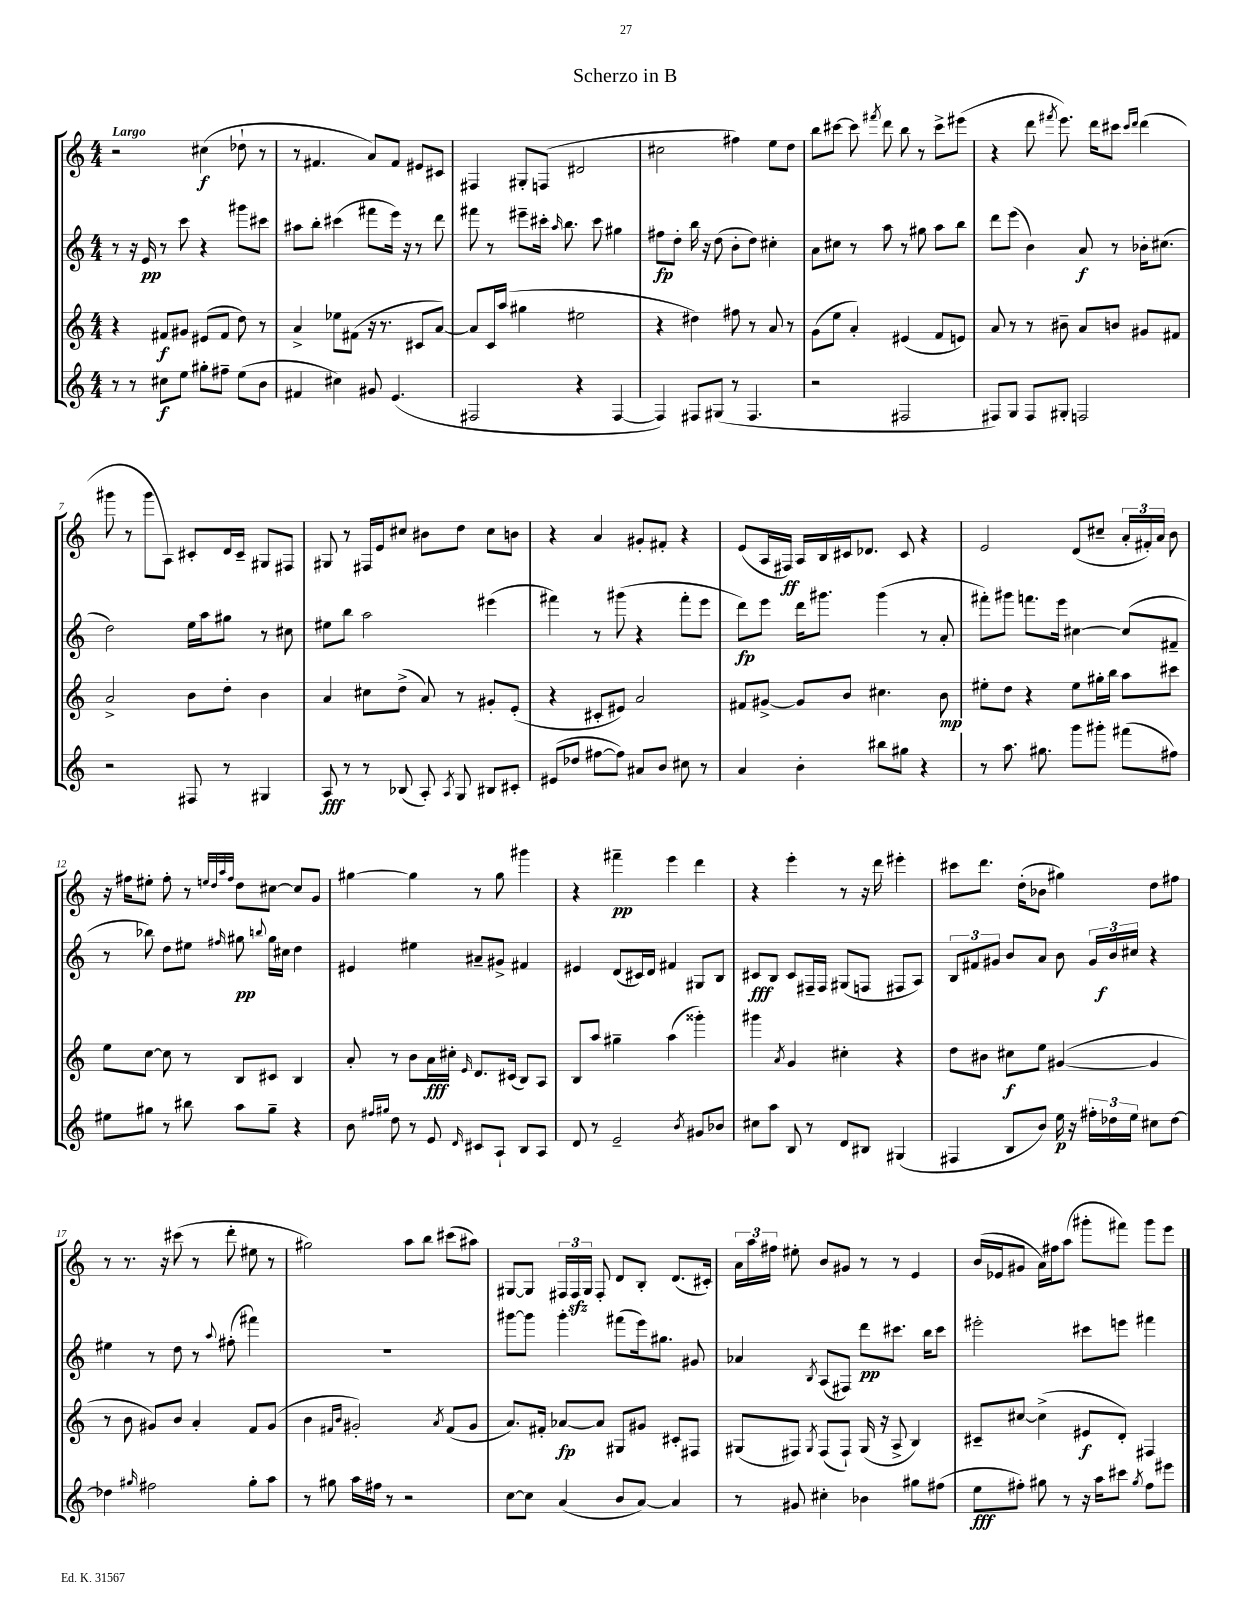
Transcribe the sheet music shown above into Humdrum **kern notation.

**kern	**dynam	**kern	**dynam	**kern	**dynam	**kern	**dynam
*part4	*part4	*part3	*part3	*part2	*part2	*part1	*part1
*staff4	*staff4	*staff3	*staff3	*staff2	*staff2	*staff1	*staff1
*clefG2	*	*clefG2	*	*clefG2	*	*clefG2	*
*k[]	*	*k[]	*	*k[]	*	*k[]	*
*M4/4	*	*M4/4	*	*M4/4	*	*M4/4	*
=1	=1	=1	=1	=1	=1	=1	=1
!	!	!	!	!	!	!LO:TX:a:B:t=Largo	!
8r	.	4r	.	8r	.	2r	.
8r	.	.	.	16r	.	.	.
.	.	.	.	16e/	pp	.	.
8cc#X\L	f	8f#X/L	f	8r	.	.	.
8ee\J	.	8g#X/J	.	8ccc\	.	.	.
8gg#X'\L	.	(8e#X/L	.	4r	.	(4cc#X\	f
8ff#X~\J	.	8f#/J	.	.	.	.	.
(8ee\L	.	8dd\)	.	8ggg#X\L	.	8dd-X`\	.
8b\J	.	8r	.	8ccc#X\J	.	8r	.
=2	=2	=2	=2	=2	=2	=2	=2
4f#X/	.	4a^/	.	8aa#X\L	.	8r	.
.	.	.	.	8bb'\J	.	4.f#X/	.
4cc#X\)	.	8ee-X\L	.	(4ccc#X\	.	.	.
.	.	(8f#X\J	.	.	.	.	.
8g#X/	.	16r	.	8fff#X\L	.	8a/L)	.
.	.	8.r	.	.	.	.	.
(4.e/	.	.	.	16eee\Jk)	.	8f#/J	.
.	.	.	.	16r	.	.	.
.	.	8c#X/L	.	8r	.	8e#X/L	.
.	.	[8a/J)	.	8ddd\	.	8c#X/J	.
=3	=3	=3	=3	=3	=3	=3	=3
2F#X/	.	8a/L]	.	8fff#X\	.	4F#X/	.
.	.	16c/L	.	8r	.	.	.
.	.	(16aa/JJ	.	.	.	.	.
.	.	4gg#X\	.	8eee#X~\L	.	8G#X'/L	.
.	.	.	.	16ccc#X'\Jk	.	(8Fn/J	.
.	.	.	.	16qqaa/	.	.	.
.	.	.	.	8.bb\	.	.	.
4r	.	2ee#X\	.	.	.	2d#X/	.
.	.	.	.	8ccc#\	.	.	.
[4F#/	.	.	.	4gg#X\	.	.	.
=4	=4	=4	=4	=4	=4	=4	=4
4F#/])	.	4r	.	8ff#X\L	fp	2cc#X\	.
.	.	.	.	8dd'\J	.	.	.
8F#X/L	.	4dd#X\)	.	16bb\	.	.	.
.	.	.	.	16r	.	.	.
(8G#X/J	.	.	.	(8dd\	.	.	.
8r	.	8ff#X\	.	8b'\L	.	4ff#X\)	.
4.F#/	.	8r	.	8dd\J)	.	.	.
.	.	8a/	.	4cc#X'\	.	8ee\L	.
.	.	8r	.	.	.	8dd\J	.
=5	=5	=5	=5	=5	=5	=5	=5
2r	.	(8g\L	.	8a\L	.	8bb\L	.
.	.	8ee\J	.	8cc#X\J	.	[8ccc#X\J	.
.	.	4a'/)	.	8r	.	8ccc#\]	.
.	.	.	.	.	.	8qfff#X/	.
.	.	.	.	8aa\	.	8ddd\	.
2F#X/	.	(4e#X/	.	8r	.	8bb\	.
.	.	.	.	8gg#X\	.	8r	.
.	.	8f/L	.	8aa\L	.	8ccc#^\L	.
.	.	8en/J)	.	8bb\J	.	(8eee#X\J	.
=6	=6	=6	=6	=6	=6	=6	=6
8F#X/L)	.	8a/	.	8ddd\L	.	4r	.
8G/J	.	8r	.	(8eee\J	.	.	.
8F#/L	.	8r	.	4b\)	.	8ddd\	.
.	.	.	.	.	.	8qfff#X/	.
8G#X'/J	.	8b#X~\	.	.	.	8.eee\)	.
2Fn/	.	8a/L	.	8a/	f	.	.
.	.	.	.	.	.	16ddd\KL	.
.	.	8bn/J	.	8r	.	8ccc#X\J	.
.	.	.	.	.	.	16qqccc#/LL	.
.	.	.	.	.	.	16qqddd/JJ	.
.	.	8g#X/L	.	16b-X'\KL	.	(4ddd\	.
.	.	.	.	(8.cc#X\J	.	.	.
.	.	8f#X/J	.	.	.	.	.
!!LO:LB:g=z
=7	=7	=7	=7	=7	=7	=7	=7
2r	.	2a^/	.	2dd\)	.	8ggg#X\	.
.	.	.	.	.	.	8r	.
.	.	.	.	.	.	8ggg#\L	.
.	.	.	.	.	.	8A\J)	.
8F#X/	.	8b\L	.	16ee\LL	.	8c#X'/L	.
.	.	.	.	16aa\J	.	.	.
8r	.	8dd'\J	.	8gg#X\J	.	16d/L	.
.	.	.	.	.	.	16c#~/JJ	.
4G#X/	.	4b\	.	8r	.	8G#X/L	.
.	.	.	.	8cc#X\	.	8F#X/J	.
=8	=8	=8	=8	=8	=8	=8	=8
8A/	fff	4a/	.	8ee#X\L	.	8G#X/	.
8r	.	.	.	8bb\J	.	8r	.
8r	.	8cc#X\L	.	2aa\	.	16F#X/LL	.
.	.	.	.	.	.	16e/J	.
(8B-X/	.	(8dd^\J	.	.	.	8cc#X/J	.
8A'/)	.	8a/)	.	.	.	8b#X\L	.
8qA/	.	.	.	.	.	.	.
8G/	.	8r	.	.	.	8dd\J	.
8B#X/L	.	8g#X'/L	.	(4eee#X\	.	8cc#\L	.
8c#X'/J	.	(8e'/J	.	.	.	8bn\J	.
=9	=9	=9	=9	=9	=9	=9	=9
(8e#X/L	.	4r	.	4fff#X\)	.	4r	.
8dd-X/J	.	.	.	.	.	.	.
[8ff#X\L	.	8c#X'/L	.	8r	.	4a/	.
8ff#\J])	.	8e#X/J)	.	(8ggg#X\	.	.	.
8a#X/L	.	2a/	.	4r	.	8g#X'/L	.
8b/J	.	.	.	.	.	8f#X'/J	.
8cc#X\	.	.	.	8fff#'\L	.	4r	.
8r	.	.	.	8eee\J	.	.	.
=10	=10	=10	=10	=10	=10	=10	=10
4a/	.	8f#X/L	.	8ddd\L)	fp	(8e/L	.
.	.	[8g#X^/J	.	8eee\J	.	16A/L	.
.	.	.	.	.	.	16F#X/JJ)	ff
4b'\	.	8g#/L]	.	16ddd\KL	.	16A/LL	.
.	.	.	.	8.ggg#X\J	.	16B/	.
.	.	8b/J	.	.	.	16c#X/J	.
.	.	.	.	.	.	8.d-X/J	.
8bb#X\L	.	4.cc#X\	.	(4ggg#\	.	.	.
8gg#X\J	.	.	.	.	.	8c#/	.
4r	.	.	.	8r	.	4r	.
.	.	8b\	mp	8a'/	.	.	.
=11	=11	=11	=11	=11	=11	=11	=11
8r	.	8ee#X'\L	.	8fff#X'\L)	.	2e/	.
8.aa\	.	8dd\J	.	8ggg#X\J	.	.	.
.	.	4r	.	8.fffn\L	.	.	.
8.gg#X\	.	.	.	.	.	.	.
.	.	.	.	16eee\Jk	.	.	.
8ggg\L	.	8ee#\L	.	[4cc#X\	.	(8d/L	.
8ggg#X'\J	.	16gg#X'\L	.	.	.	8cc#X~/J	.
.	.	16bb\JJ	.	.	.	.	.
(8fff#X\L	.	8aa\L	.	(8cc#/L]	.	24a'/LL	.
.	.	.	.	.	.	24f#X'/)	.
.	.	.	.	.	.	24a/JJ	.
8ff#X\J)	.	8ccc#X\J	.	8f#X~/J	.	8b\	.
!!LO:LB:g=z
=12	=12	=12	=12	=12	=12	=12	=12
8ee#X\L	.	8ee\L	.	8r	.	16r	.
.	.	.	.	.	.	16ff#X\KL	.
8gg#X\J	.	[8cc\J	.	8bb-X\)	.	8ee#X'\J	.
8r	.	8cc\]	.	8dd\L	.	8ff#'\	.
8bb#X\	.	8r	.	8ee#X\J	.	8r	.
.	.	.	.	.	.	32qqeen/LLL	.
.	.	.	.	.	.	32qqdd/	.
.	.	.	.	.	.	32qqaa/	.
.	.	.	.	16qqff#X/	.	32qqff#/JJJ	.
8aa\L	.	8B/L	.	8gg#X\	pp	8dd\L	.
.	.	.	.	8qqbbn/	.	.	.
8gg#~\J	.	8c#X/J	.	16gg#\LL	.	[8cc#X\J	.
.	.	.	.	16cc#X\JJ	.	.	.
4r	.	4B/	.	4dd\	.	8cc#/L]	.
.	.	.	.	.	.	8g/J	.
=13	=13	=13	=13	=13	=13	=13	=13
8b\	.	8a'/	.	4e#X/	.	[4gg#X\	.
16qqff#X/LL	.	.	.	.	.	.	.
16qqgg#X/JJ	.	.	.	.	.	.	.
8dd\	.	8r	.	.	.	.	.
8r	.	8b\L	.	4ee#X\	.	4gg#\]	.
8e/	.	16a\L	fff	.	.	.	.
.	.	16cc#X'\JJ	.	.	.	.	.
16qqd/	.	16qqe/	.	.	.	.	.
8c#X/L	.	8.d/L	.	8a#X~/L	.	8r	.
8A`/J	.	.	.	8g#X^/J	.	8gg#\	.
.	.	(16c#X/Jk	.	.	.	.	.
8B/L	.	8B/L)	.	4f#X/	.	4ggg#X\	.
8A/J	.	8A/J	.	.	.	.	.
=14	=14	=14	=14	=14	=14	=14	=14
8d/	.	8B/L	.	4e#X/	.	4r	.
8r	.	8aa/J	.	.	.	.	.
2e~/	.	4gg#X~\	.	(8d/L	.	4fff#X~\	pp
.	.	.	.	16c#X/L)	.	.	.
.	.	.	.	16d/JJ	.	.	.
.	.	(4aa\	.	4f#X/	.	4eee\	.
8qb/	.	.	.	.	.	.	.
8g#X/L	.	4ggg##X'\)	.	8G#X/L	.	4ddd\	.
8b-X/J	.	.	.	8B/J	.	.	.
=15	=15	=15	=15	=15	=15	=15	=15
8cc#X\L	.	4ggg#X\	.	8c#X/L	fff	4r	.
8aa\J	.	.	.	8B/J	.	.	.
.	.	8qa/	.	.	.	.	.
8B/	.	4g/	.	8c#/L	.	4eee'\	.
8r	.	.	.	16F#X~/L	.	.	.
.	.	.	.	16F#/JJ	.	.	.
8d/L	.	4cc#X'\	.	(8G#X/L	.	8r	.
8B#X/J	.	.	.	8Fn/J	.	16r	.
.	.	.	.	.	.	16ddd\	.
(4G#X/	.	4r	.	8F#X/L	.	4eee#X'\	.
.	.	.	.	8A/J)	.	.	.
=16	=16	=16	=16	=16	=16	=16	=16
4F#X/	.	8dd\L	.	12B/L	.	8ccc#X\L	.
.	.	.	.	12f#X/	.	.	.
.	.	8b#X\J	.	.	.	8.ddd\J	.
.	.	.	.	12g#X/J	.	.	.
8B/L	.	8cc#X\L	f	8b/L	.	.	.
.	.	.	.	.	.	(16dd'\KL	.
8b/J)	.	8ee\J	.	8a/J	.	8b-X\J	.
16ee\	p	([4g#X/	.	8b\	.	4gg#X\)	.
16r	.	.	.	.	.	.	.
24ff#X'\LL	.	.	.	24g#/LL	.	.	.
24dd-X\	.	.	.	24b/	f	.	.
24ee\JJ	.	.	.	24cc#X/JJ	.	.	.
8cc#X\L	.	4g#/]	.	4r	.	8dd\L	.
[8dd-\J	.	.	.	.	.	8ff#X\J	.
!!LO:LB:g=z
=17	=17	=17	=17	=17	=17	=17	=17
4dd-X\]	.	8r	.	4ee#X\	.	8r	.
.	.	8b\	.	.	.	8.r	.
16qqgg#X/	.	.	.	.	.	.	.
2ff#X\	.	8g#X/L)	.	8r	.	.	.
.	.	.	.	.	.	16r	.
.	.	8b/J	.	8dd\	.	(8ccc#X\	.
.	.	4a'/	.	8r	.	8r	.
.	.	.	.	8qqaa/	.	.	.
.	.	.	.	(8ff#X'\	.	8ddd'\	.
8gg#'\L	.	8f/L	.	4fff#X\)	.	8ee#X\	.
8aa\J	.	(8g#/J	.	.	.	8r	.
=18	=18	=18	=18	=18	=18	=18	=18
8r	.	4b\	.	1r	.	2gg#X\)	.
8gg#X\	.	.	.	.	.	.	.
.	.	16qqf#X/LL	.	.	.	.	.
.	.	16qqb/JJ	.	.	.	.	.
16aa\LL	.	2g#X'/)	.	.	.	.	.
16ff#X\JJ	.	.	.	.	.	.	.
8r	.	.	.	.	.	.	.
2r	.	.	.	.	.	8aa\L	.
.	.	.	.	.	.	8bb\J	.
.	.	8qa/	.	.	.	.	.
.	.	(8f#/L	.	.	.	(8ccc#X\L	.
.	.	8g#/J	.	.	.	8aa#X\J)	.
=19	=19	=19	=19	=19	=19	=19	=19
[8cc\L	.	8.a/L)	.	[8ggg#X\L	.	[8G#X/L	.
8cc\J]	.	.	.	8ggg#\J]	.	8G#/J]	.
.	.	16f#X'/Jk	.	.	.	.	.
(4a/	.	[8a-X/L	fp	4ggg#'\	.	24F#X/LL	.
.	.	.	.	.	.	24F#zz/	.
.	.	.	.	.	.	24G#/JJ	.
.	.	8a-/J]	.	.	.	8F#'/	.
8b/L	.	8G#X/L	.	(8fff#X\L	.	8d/L	.
[8a/J)	.	8g#X/J	.	16eee\k)	.	8B'/J	.
.	.	.	.	8.gg#X\J	.	.	.
4a/]	.	8c#X'/L	.	.	.	(8.d/L	.
.	.	8F#X/J	.	8g#X/	.	.	.
.	.	.	.	.	.	16c#X'/Jk)	.
=20	=20	=20	=20	=20	=20	=20	=20
8r	.	(8G#X/L	.	4a-X/	.	24a\LL	.
.	.	.	.	.	.	24aa\	.
.	.	.	.	.	.	24ff#X\JJ	.
8g#X/	.	8F#X/J)	.	.	.	8ee#X'\	.
.	.	8qG#/	.	8qB/	.	.	.
4cc#X'\	.	(8F#/L	.	(8A/L	.	8b/L	.
.	.	8F#`/J)	.	8F#X/J)	.	8g#X/J	.
4b-X\	.	(16G#/	.	8ddd\L	pp	8r	.
.	.	16r	.	.	.	.	.
.	.	8A^/	.	8.ccc#X\J	.	8r	.
8gg#X\L	.	4B/)	.	.	.	4e/	.
.	.	.	.	16bb\KL	.	.	.
(8ff#X\J	.	.	.	8ccc#\J	.	.	.
=21	=21	=21	=21	=21	=21	=21	=21
8ee\L	fff	8c#X~/L	.	2eee#X'\	.	(16b/LL	.
.	.	.	.	.	.	16e-X/J	.
8ff#X'\J)	.	[8cc#X/J	.	.	.	8g#X/J	.
8gg#X\	.	(4cc#^\]	.	.	.	16a\LL)	.
.	.	.	.	.	.	16ff#X\J	.
8r	.	.	.	.	.	(8aa\J	.
16r	.	8e#X/L	f	8ccc#X\L	.	8ggg#X'\L	.
16aa\KL	.	.	.	.	.	.	.
8ccc#X\J	.	8d'/J)	.	8eeen\J	.	8fff#X\J)	.
8qgg#/	.	.	.	.	.	.	.
8ff#\L	.	4F#X/	.	4fff#X\	.	8ggg#\L	.
8eee#X\J	.	.	.	.	.	8eee\J	.
==	==	==	==	==	==	==	==
*-	*-	*-	*-	*-	*-	*-	*-
